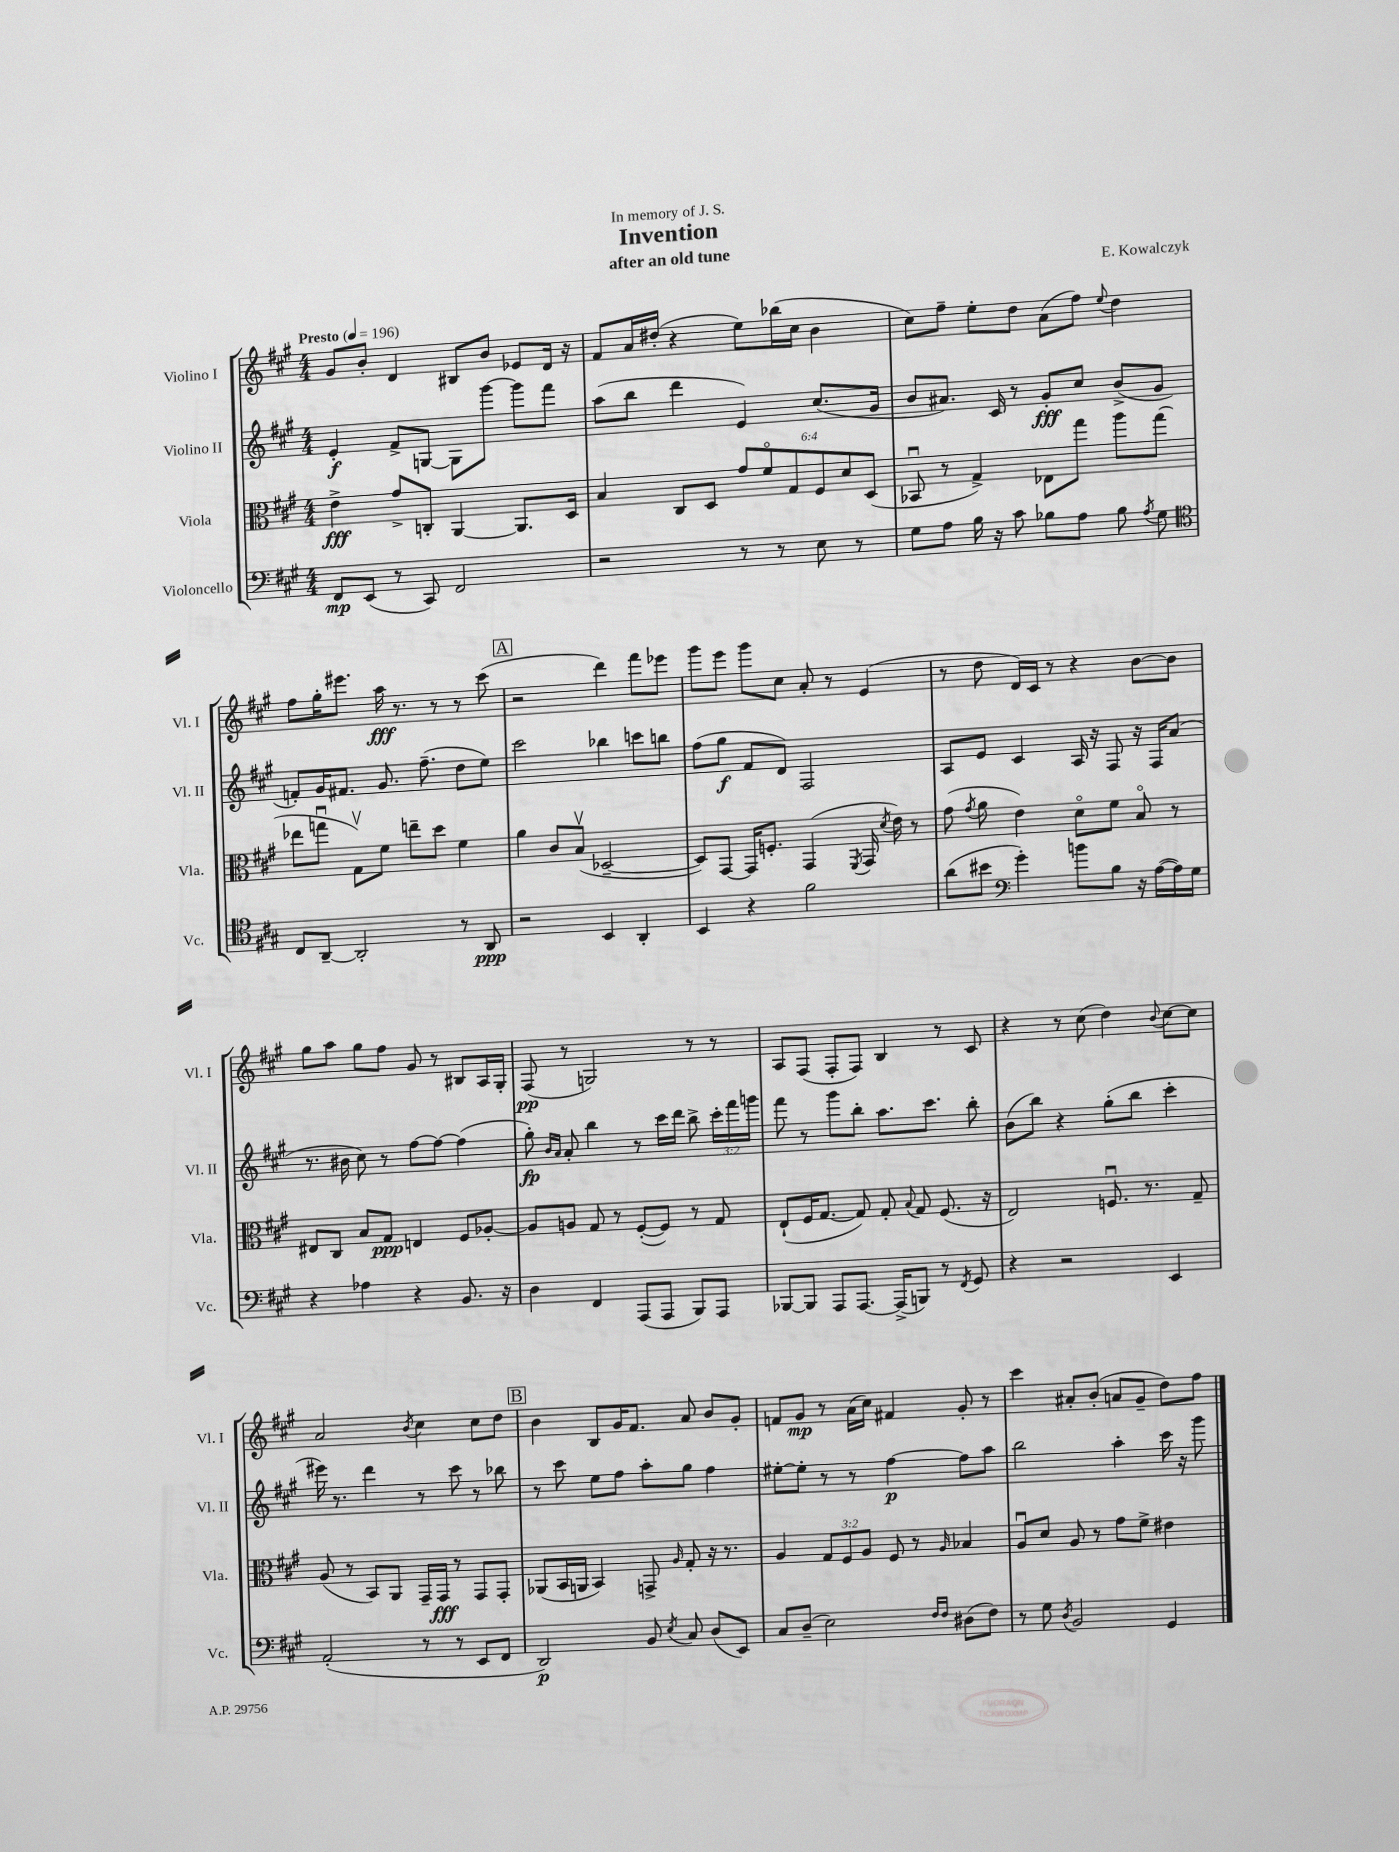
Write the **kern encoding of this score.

**kern	**dynam	**kern	**dynam	**kern	**dynam	**kern	**dynam
*part4	*part4	*part3	*part3	*part2	*part2	*part1	*part1
*staff4	*staff4	*staff3	*staff3	*staff2	*staff2	*staff1	*staff1
*I"Violoncello	*	*I"Viola	*	*I"Violino II	*	*I"Violino I	*
*I'Vc.	*	*I'Vla.	*	*I'Vl. II	*	*I'Vl. I	*
*clefF4	*	*clefC3	*	*clefG2	*	*clefG2	*
*k[f#c#g#]	*	*k[f#c#g#]	*	*k[f#c#g#]	*	*k[f#c#g#]	*
*M4/4	*	*M4/4	*	*M4/4	*	*M4/4	*
*MM196	*	*MM196	*	*MM196	*	*MM196	*
=1	=1	=1	=1	=1	=1	=1	=1
!	!	!	!	!	!	!LO:TX:a:B:t=Presto	!
8FF#/L	mp	4e^\	fff	4e'/	f	8g#/L	.
(8EE/J	.	.	.	.	.	8b'/J	.
8r	.	8g#^/L	.	8f#^/L	.	4d/	.
8CC#/)	.	8Cn'/J	.	[8Gn/J	.	.	.
2FF#/	.	[4AA/	.	8G\L]	.	8B#X/L	.
.	.	.	.	[8ggg#\J	.	8b/J	.
.	.	8.AA/L]	.	8ggg#\L]	.	8e-X/L	.
.	.	.	.	8fff#\J	.	16d/Jk	.
.	.	16D/Jk	.	.	.	16r	.
=2	=2	=2	=2	=2	=2	=2	=2
2r	.	4B/	.	(8aa\L	.	8f#/L	.
.	.	.	.	8bb\J	.	16a/L	.
.	.	.	.	.	.	(16dd#X'/JJ	.
.	.	8C#/L	.	4ddd\	.	4r	.
.	.	8D/J	.	.	.	.	.
8r	.	12g#/L	.	4e/)	.	8ee\L)	.
.	.	12f#/	.	.	.	.	.
8r	.	.	.	.	.	(16bb-X\L	.
.	.	12G#/	.	.	.	.	.
.	.	.	.	.	.	16cc#\JJ	.
8E\	.	12F#/	.	(8.cc#/L	.	4b\	.
.	.	12d/	.	.	.	.	.
8r	.	.	.	.	.	.	.
.	.	(12D/J	.	.	.	.	.
.	.	.	.	16g#/Jk	.	.	.
=3	=3	=3	=3	=3	=3	=3	=3
8G#\L	.	8BB-Xu/	.	8b/L	.	8cc#\L)	.
8A\J	.	8r	.	8.a#X/J)	.	8ff#~\J	.
16B\	.	4G#^/)	.	.	.	8ee'\L	.
16r	.	.	.	16c#/	.	.	.
8c#\	.	.	.	8r	.	8dd\J	.
8B-X\L	.	8E-X\L	.	8g#'/L	fff	(8a\L	.
8A\J	.	8gg#\J	.	8cc#/J	.	8ff#\J)	.
.	.	.	.	.	.	8qqee/	.
8B-\	.	8aa\L	.	(8b^/L	.	4dd\	.
8qA/	.	.	.	.	.	.	.
8G#\	.	(8gg#\J	.	8g#/J	.	.	.
!!LO:LB:g=z
=4	=4	=4	=4	=4	=4	=4	=4
*clefC4	*	*	*	*	*	*	*
8C#/L	.	8ee-X\L	.	8fn'/L)	.	8ff#\L	.
[8AA~/J	.	8ggnu\J	.	16g#/K	.	16gg#'\K	.
.	.	.	.	8.f#X/J	.	8.eee#X\J	.
2AA'/]	.	8G#v\L)	.	.	.	.	.
.	.	8f#\J	.	8.g#/	.	16aa\	fff
.	.	.	.	.	.	8.r	.
.	.	8een~\L	.	.	.	.	.
.	.	.	.	(8.ff#~\	.	.	.
.	.	8dd\J	.	.	.	8r	.
8r	.	4f#\	.	8dd\L	.	8r	.
8AA/	ppp	.	.	8ee\J)	.	(8ccc#\	.
!!LO:REH:place=s1:t=A
=5	=5	=5	=5	=5	=5	=5	=5
2r	.	4a\	.	2ccc#\	.	2r	.
.	.	8c#/L	.	.	.	.	.
.	.	(8Bv/J	.	.	.	.	.
4BB/	.	[2D-X~/	.	4bb-X\	.	4ddd\)	.
4AA'/	.	.	.	8cccn\L	.	8fff#\L	.
.	.	.	.	8bbn\J	.	8eee-X\J	.
=6	=6	=6	=6	=6	=6	=6	=6
4BB/	.	8D-/L])	.	(8ff#\L	.	8ggg#\L	.
.	.	[8GG#/J	.	8gg#\J	f	8eee\J	.
4r	.	16GG#/KL]	.	8f#/L	.	8ggg#\L	.
.	.	8.Fn'/J	.	.	.	.	.
.	.	.	.	8d/J)	.	8cc#\J	.
2f#\	.	(4GG#/	.	2F#/	.	8a'/	.
.	.	.	.	.	.	8r	.
.	.	8qFF#/	.	.	.	.	.
.	.	16GG#/	.	.	.	(4e/	.
.	.	8qd/	.	.	.	.	.
.	.	16e\)	.	.	.	.	.
.	.	8r	.	.	.	.	.
=7	=7	=7	=7	=7	=7	=7	=7
(8a\L	.	(8g#\	.	8A/L	.	8r	.
.	.	8qg#/	.	.	.	.	.
8b#X\J	.	8a\	.	8e/J	.	8dd\	.
*clefF4	*	*	*	*	*	*	*
4g#'\)	.	4e\)	.	4c#/	.	16d/LL)	.
.	.	.	.	.	.	16c#/JJ	.
.	.	.	.	.	.	8r	.
8bn\L	.	8d\L	.	16A/	.	4r	.
.	.	.	.	16r	.	.	.
8B\J	.	8f#\J	.	8F#/	.	.	.
16r	.	8B/	.	16r	.	[8b\L	.
([16A\LL	.	.	.	16F#/KL	.	.	.
16A\])	.	8r	.	(8a/J	.	8b\J]	.
16G#\JJ	.	.	.	.	.	.	.
!!LO:LB:g=z
=8	=8	=8	=8	=8	=8	=8	=8
4r	.	8E#X/L	.	8.r	.	8gg#\L	.
.	.	8C#/J	.	.	.	8aa\J	.
.	.	.	.	16b#X\	.	.	.
4A-X\	.	8B/L	.	8cc#\)	.	8gg#\L	.
.	.	8G#/J	ppp	8r	.	8ff#\J	.
4r	.	4En/	.	[8ff#\L	.	8g#/	.
.	.	.	.	8ff#\J_	.	8r	.
8.BB/	.	8F#/L	.	(4ff#\]	.	8B#X/L	.
.	.	[8A-X'/J	.	.	.	16A/L	.
16r	.	.	.	.	.	16G#'/JJ	.
=9	=9	=9	=9	=9	=9	=9	=9
4D\	.	8A-/L]	.	8gg#'\)	fp	(8F#/	pp
.	.	.	.	16qqb/LL	.	.	.
.	.	.	.	16qqa/JJ	.	.	.
.	.	8An/J	.	8a'/	.	8r	.
4FF#/	.	8G#/	.	4bb\	.	2Gn/)	.
.	.	8r	.	.	.	.	.
(8AAA/L	.	([8F#'/L	.	8r	.	.	.
8AAA/J	.	8F#/J])	.	16ccc#\LL	.	.	.
.	.	.	.	16ddd\JJ	.	.	.
8BBB/L)	.	8r	.	8bb^\	.	8r	.
8AAA/J	.	8G#/	.	24ccc#'\LL	.	8r	.
.	.	.	.	24fff#\	.	.	.
.	.	.	.	24gggn\JJ	.	.	.
=10	=10	=10	=10	=10	=10	=10	=10
[8BBB-X/L	.	(8E`/L	.	8fff#\	.	8A/L	.
8BBB-/J]	.	16F#/K	.	8r	.	(8F#/J	.
.	.	[8.G#/J	.	.	.	.	.
8AAA/L	.	.	.	8ggg#\L	.	8F#'/L	.
[8.AAA/J	.	8G#/])	.	8bb'\J	.	8F#/J)	.
.	.	8G#'/	.	8.aa\L	.	4B/	.
(16AAA^/KL]	.	.	.	.	.	.	.
.	.	8qqB/	.	.	.	.	.
8BBBn/J)	.	8G#/	.	.	.	.	.
.	.	.	.	8.ccc#\J	.	.	.
8r	.	(8.F#/	.	.	.	8r	.
8qFF#/	.	.	.	.	.	.	.
8GG#/	.	.	.	8bb'\	.	8c#/	.
.	.	16r	.	.	.	.	.
=11	=11	=11	=11	=11	=11	=11	=11
4r	.	2E/)	.	(8b\L	.	4r	.
.	.	.	.	8bb\J)	.	.	.
2r	.	.	.	4r	.	8r	.
.	.	.	.	.	.	(8cc#\	.
.	.	8.Fnu/	.	(8gg#'\L	.	4dd\)	.
.	.	.	.	8bb\J	.	.	.
.	.	8.r	.	.	.	.	.
.	.	.	.	.	.	8qqb/	.
4EE/	.	.	.	4ccc#'\	.	[8cc#\L	.
.	.	8G#~/	.	.	.	8cc#\J]	.
!!LO:LB:g=z
=12	=12	=12	=12	=12	=12	=12	=12
(2AA'/	.	(8A/	.	16eee#X\)	.	2a/	.
.	.	.	.	8.r	.	.	.
.	.	8r	.	.	.	.	.
.	.	8BB/L)	.	4ddd\	.	.	.
.	.	8AA/J	.	.	.	.	.
.	.	.	.	.	.	8qb/	.
8r	.	16GG#~/LL	.	8r	.	4cc#\	.
.	.	16GG#/JJ	fff	.	.	.	.
8r	.	8r	.	8ccc#\	.	.	.
8EE/L	.	8GG#/L	.	8r	.	8cc#\L	.
8FF#/J	.	8GG#'/J	.	8bb-X\	.	8dd\J	.
!!LO:REH:place=s1:t=B
=13	=13	=13	=13	=13	=13	=13	=13
2DD/)	p	(8AA-X/L	.	8r	.	4b\	.
.	.	16BB/L	.	8ccc#\	.	.	.
.	.	16AAn/JJ	.	.	.	.	.
.	.	4BB/)	.	8ee\L	.	8B/L	.
.	.	.	.	8ff#\J	.	16g#/K	.
.	.	.	.	.	.	8.f#/J	.
8BB/	.	8GGn^/	.	8aa'\L	.	.	.
8qE/	.	16qqA/	.	.	.	.	.
8C#/	.	8G#'/	.	8gg#\J	.	8a/	.
(8D/L	.	16r	.	4ff#\	.	8b/L	.
.	.	8.r	.	.	.	.	.
8EE/J)	.	.	.	.	.	8g#'/J	.
=14	=14	=14	=14	=14	=14	=14	=14
8C#/L	.	4A/	.	[8ee#X'\L	.	8fn/L	.
(8D~/J	.	.	.	8ee#'\J]	.	8g#/J	mp
2E\)	.	12G#/L	.	8r	.	8r	.
.	.	12F#/	.	.	.	.	.
.	.	.	.	8r	.	(16a\LL	.
.	.	12A/J	.	.	.	.	.
.	.	.	.	.	.	16cc#\JJ)	.
.	.	8F#/	.	[4ff#\	p	4f#X/	.
.	.	8r	.	.	.	.	.
16qqF#/LL	.	.	.	.	.	.	.
16qqF#/JJ	.	16qqA/	.	.	.	.	.
(8D#X\L	.	4B-X/	.	8ff#\L]	.	8g#'/	.
8F#\J)	.	.	.	8aa\J	.	8r	.
=15	=15	=15	=15	=15	=15	=15	=15
8r	.	8Au/L	.	2bb\	.	4ccc#\	.
8G#\	.	8d/J	.	.	.	.	.
8qD/	.	.	.	.	.	.	.
2BB/	.	8A/	.	.	.	8a#X'/L	.
.	.	8r	.	.	.	(8b'/J	.
.	.	8g#\L	.	4aa'\	.	8an/L	.
.	.	8f#^\J	.	.	.	8g#~/J	.
4GG#/	.	4e#X\	.	16ccc#\	.	8dd\L)	.
.	.	.	.	16r	.	.	.
.	.	.	.	8ggg#\	.	8ff#\J	.
==	==	==	==	==	==	==	==
*-	*-	*-	*-	*-	*-	*-	*-
